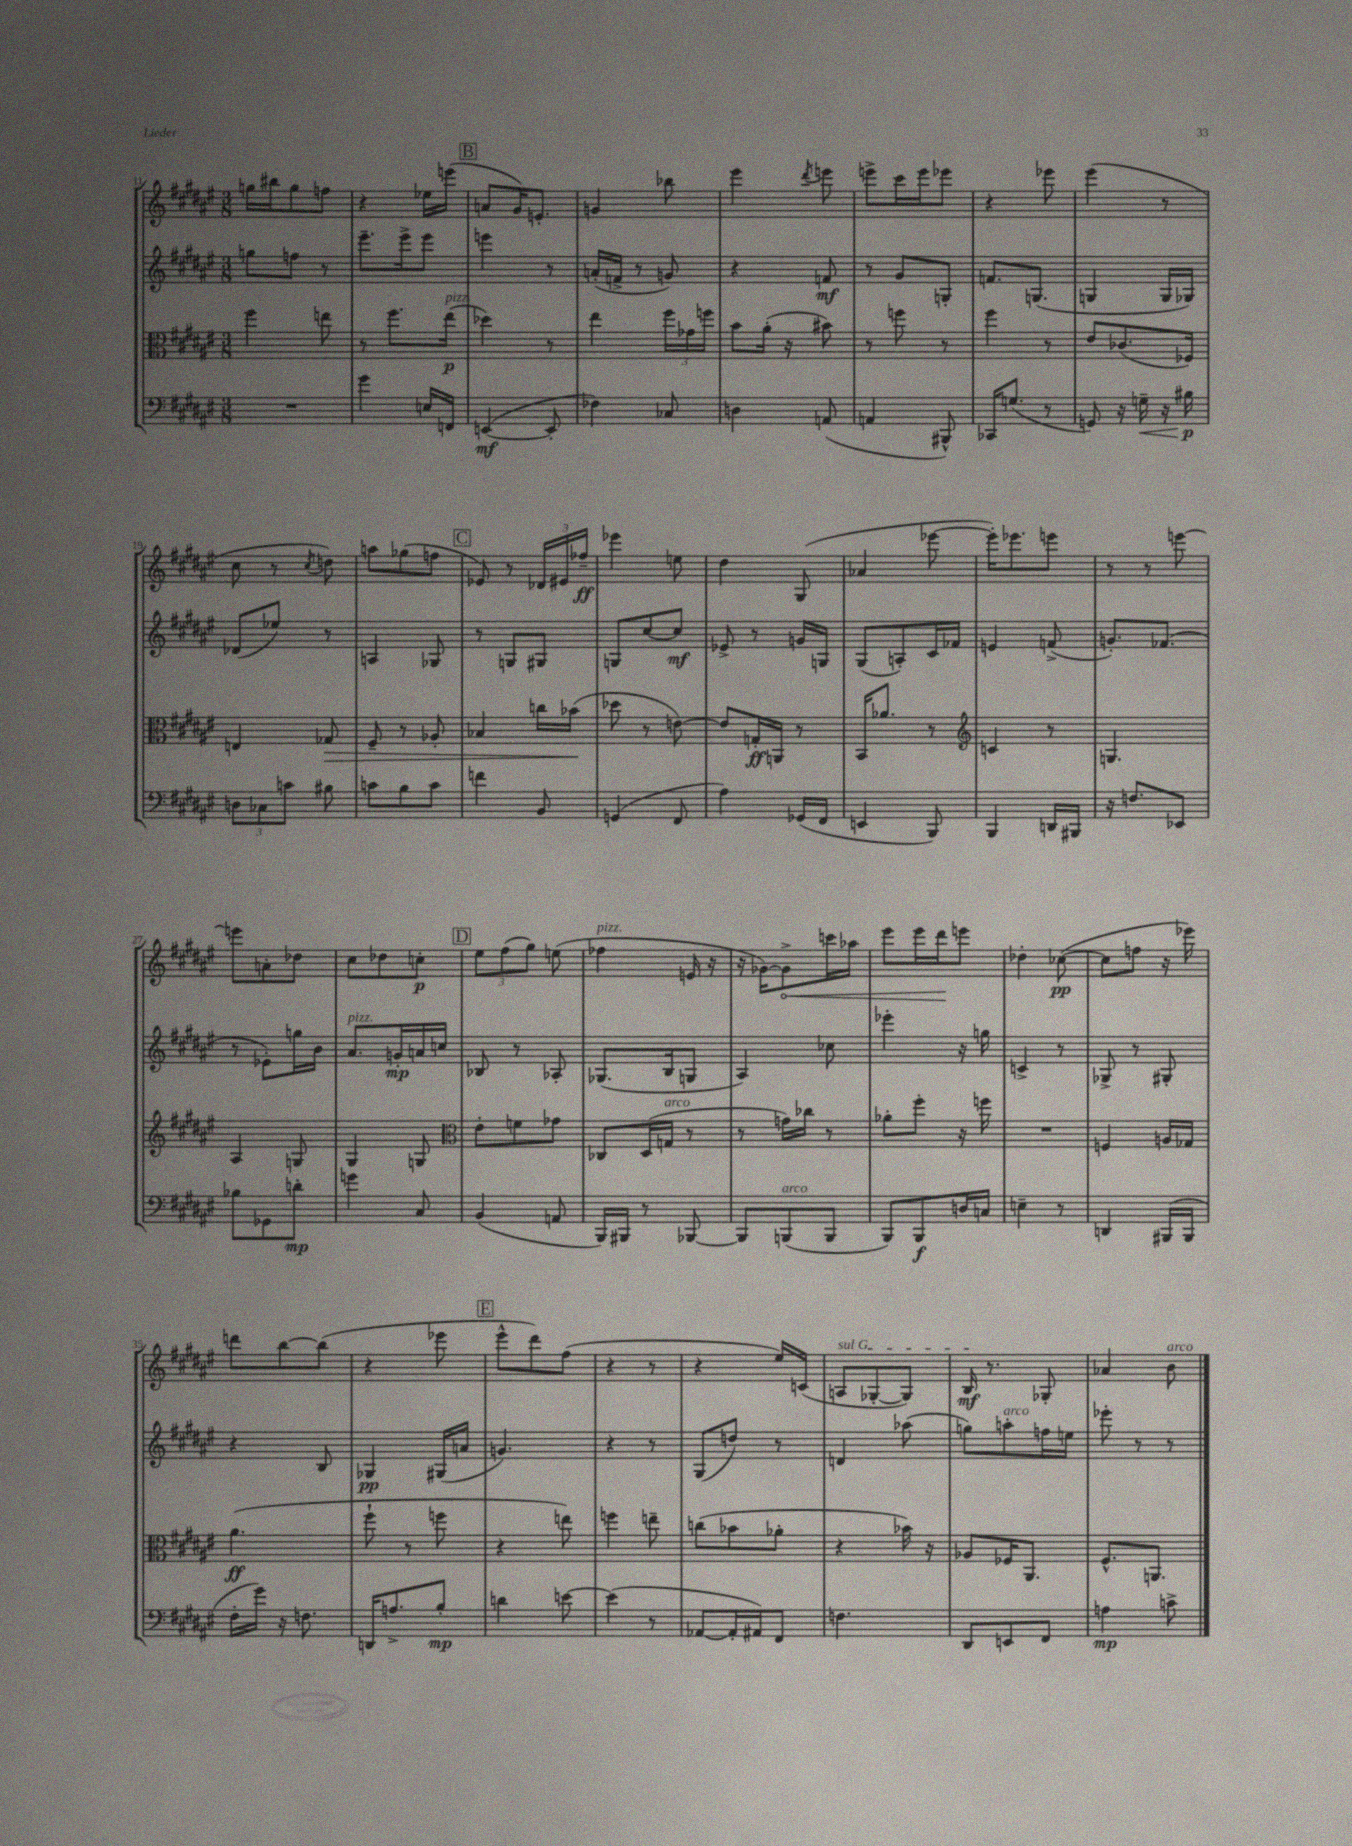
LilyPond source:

<<
\new StaffGroup <<
\new Staff = "s0" {
    \clef treble \key fis \major \numericTimeSignature \time 3/8
    \autoBeamOff g''16[ bis''16 g''8 f''8] |
    r4 ees''16[ e'''16]( |
    \mark \markup { \box "B" } a'8[ gis'16) e'8.]-. |
    g'4 bes''8 |
    eis'''4 \acciaccatura { dis'''8 } e'''8 |
    e'''8[-> cis'''16 e'''16 ees'''8] |
    r4 ees'''8 |
    eis'''4( r8 |
    cis''8 r8 \acciaccatura { cis''8 } d''8) |
    a''8[ ges''8( f''8] |
    \mark \markup { \box "C" } ees'8) r8 \tuplet 3/2 { des'16[ eis'16 fes''16]--\ff } |
    ees'''4 e''8 |
    dis''4 gis8( |
    aes'4 ees'''8~ |
    ees'''16[-.) ees'''8. e'''8] |
    r8 r8 e'''8~ |
    e'''8[ a'8-. des''8] |
    cis''8[ des''8 c''8]-.\p |
    \mark \markup { \box "D" } \tuplet 3/2 { eis''8[ fis''8( gis''8]) } e''8( |
    fes''4^\markup { \italic "pizz." } e'16 r16 |
    r16 ges'16[~) \once \override Hairpin.circled-tip = ##t ges'8->\< c'''16 aes''16] |
    eis'''8[ eis'''16 dis'''16\! e'''8] |
    des''4-. ces''8~\pp( |
    ces''8[ f''8] r16 ees'''16) |
    d'''8[ b''8~ b''8]( |
    r4 ees'''8 |
    \mark \markup { \box "E" } eis'''8[-^ dis'''8) fis''8]( |
    r4 r8 |
    r4 eis''16[) c'16]( |
    \once \override TextSpanner.bound-details.left.text = \markup { \italic "sul G" } a8[\startTextSpan ges8~-. ges8]) |
    b16\mf\stopTextSpan r8. ges8-. |
    aes'4 b'8^\markup { \italic "arco" } \bar "|." |
}
\new Staff = "s1" {
    \clef treble \key fis \major \numericTimeSignature \time 3/8
    \autoBeamOff g''8[ f''8] r8 |
    eis'''8.[-- eis'''16-> eis'''8] |
    \mark \markup { \box "B" } e'''4 r8 |
    a'16[-.( f'16]-> r8 g'8) |
    r4 f'8\mf |
    r8 gis'8[ g8]-. |
    f'8.[ g8.]( |
    g4 g16[ ges16]) |
    des'8[( ees''8]) r8 |
    a4 ges8 |
    \mark \markup { \box "C" } r8 g8[ gis8] |
    g8[ cis''8~ cis''8]\mf |
    ees'8-> r8 g'16[ g16] |
    gis8[( a8-.) cis'16 fes'16] |
    e'4 f'8->( |
    g'8.[-.) fes'8.]( |
    r8 ees'8[-.) g''16 b'16] |
    ais'8.[^\markup { \italic "pizz." } g'16-.\mp a'16 c''16] |
    \mark \markup { \box "D" } bes8 r8 aes8-. |
    ges8.[( b16 g8] |
    ais4) ces''8 |
    ees'''4-. r16 g''16 |
    c'4-> r8 |
    ges8-> r8 gis8-. |
    r4 b8 |
    ges4\pp gis16[( a'16] |
    \mark \markup { \box "E" } g'4.) |
    r4 r8 |
    gis8[( d''8]) r8 |
    d'4 aes''8( |
    g''8[) a''8-.^\markup { \italic "arco" } f''16 e''16] |
    ees'''8-. r8 r8 \bar "|." |
}
\new Staff = "s2" {
    \clef alto \key fis \major \numericTimeSignature \time 3/8
    \autoBeamOff fis''4 e''8 |
    r8 fis''8.[ eis''16]\p^\markup { \italic "pizz." }( |
    \mark \markup { \box "B" } des''4) r8 |
    eis''4 \tuplet 3/2 { fis''16[ ges'16 f''16] } |
    b'8[ ais'16]-.( r16 bis'8) |
    r8 f''8 r8 |
    fis''4 r8 |
    eis'8[ ces'8.( fes16]) |
    e4 ges8\> |
    fis8-- r8 aes8-. |
    \mark \markup { \box "C" } bes4 c''16[ bes'16]\!( |
    des''8 r8 e'8~) |
    e'8[ g16-.\ff a,16] r8 |
    b,16[ aes'8.] r8 |
    \clef treble c'4 r8 |
    g4. |
    ais4 g8 |
    gis4 g8 |
    \mark \markup { \box "D" } \clef alto eis'8[-. f'8 ges'8] |
    ces8[ dis16( g16]^\markup { \italic "arco" } r8 |
    r8 g'16[) ces''16] r8 |
    aes'8[-. fis''8]-. r16 f''16 |
    R4. |
    f4 a16[ ges16] |
    ais'4.\ff( |
    fis''8-! r8 f''8 |
    \mark \markup { \box "E" } r4 e''8) |
    f''4 e''8-- |
    c''8[( bes'8 aes'8]-. |
    r4 bes'16) r16 |
    aes8[ fes16 ais,8.] |
    fis8.[-^ a,8.] \bar "|." |
}
\new Staff = "s3" {
    \clef bass \key fis \major \numericTimeSignature \time 3/8
    \autoBeamOff R4. |
    gis'4 e16[ f,16] |
    \mark \markup { \box "B" } e,4~\mf( e,8-. |
    fes4) ces8 |
    d4 a,8( |
    a,4 bis,,8-^) |
    ces,16[ g8.]( r8 |
    g,8) r16 g16--\< r16 bis16\p\! |
    \tuplet 3/2 { d8[ ces8 c'8] } bis8 |
    c'8[ b8 c'8] |
    \mark \markup { \box "C" } f'4 b,8 |
    g,4( fis,8 |
    ais4) ges,16[( fis,16] |
    e,4 b,,8) |
    b,,4 d,16[ bis,,16] |
    r16 f8.[ ees,8] |
    bes8[ ges,8 d'8]-.\mp |
    g'4 cis8 |
    \mark \markup { \box "D" } b,4( a,8 |
    b,,16[) bis,,16] r8 bes,,8~ |
    bes,,8[ b,,8^\markup { \italic "arco" }( b,,8] |
    b,,8[) b,,8\f d16 c16] |
    e4-- r8 |
    d,4 bis,,16[( bis,,16] |
    fis16[-. gis'16]) r16 f8. |
    d,16[ a8.-> b8]-.\mp |
    \mark \markup { \box "E" } d'4 e'8~ |
    e'4( r8 |
    aes,8[~ aes,16-. ais,16) fis,8] |
    f4. |
    dis,8[ e,8 fis,8] |
    a4\mp c'8-> \bar "|." |
}
>>
>>
\layout { \context { \Score currentBarNumber = #11 } }
